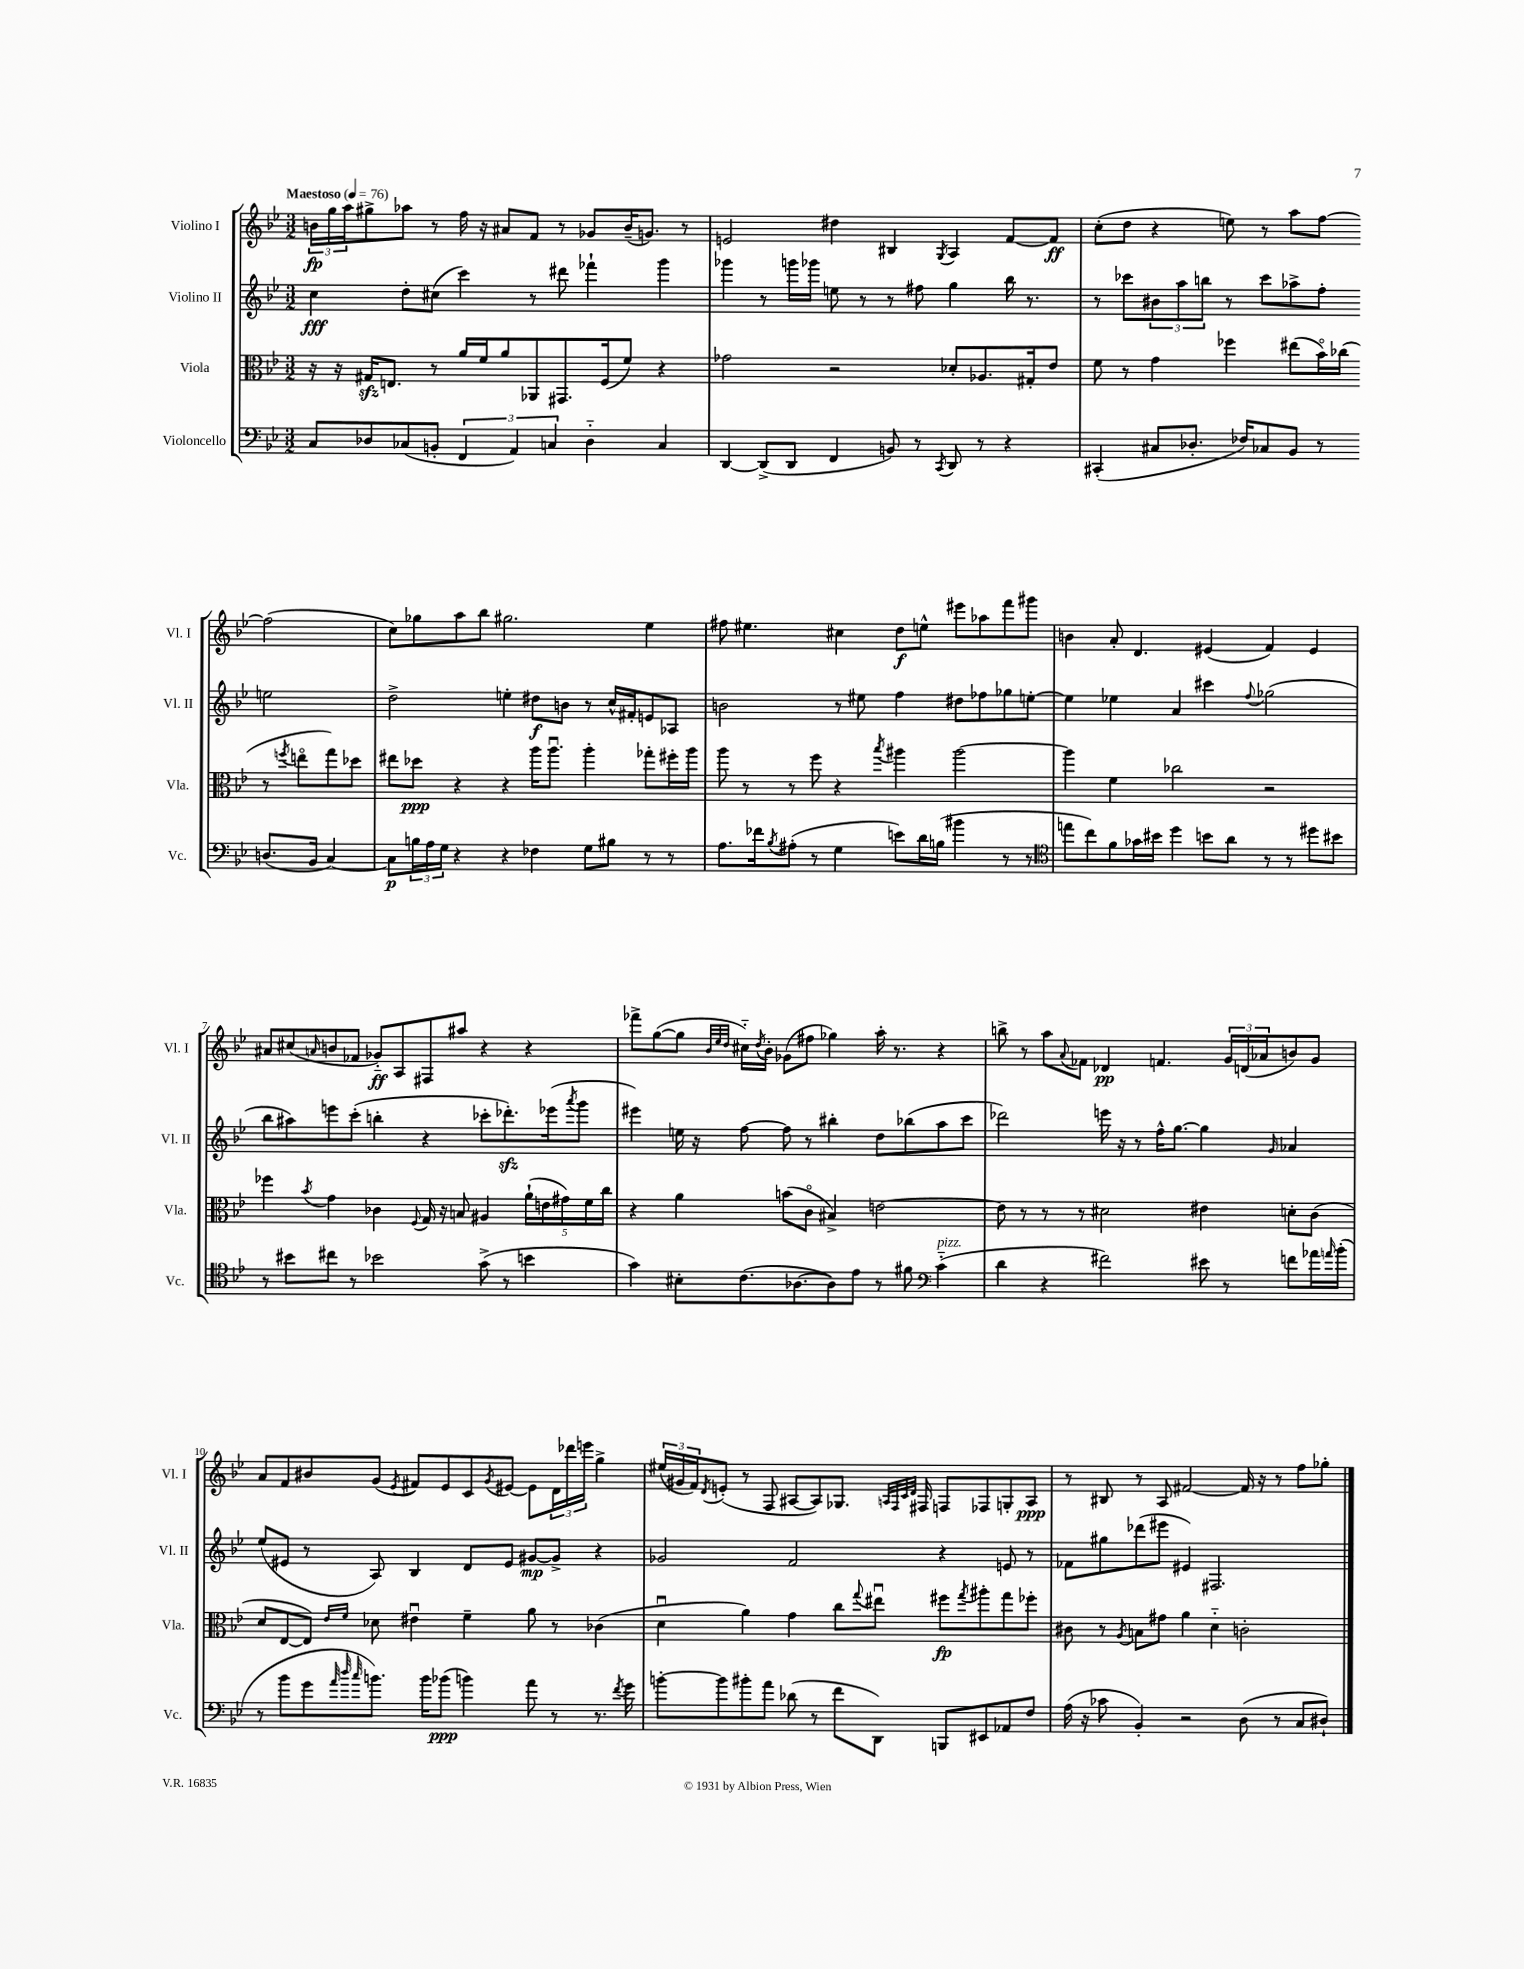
<<
\new StaffGroup <<
\new Staff = "s0" \with { instrumentName = "Violino I" shortInstrumentName = "Vl. I" } {
    \clef treble \key bes \major \numericTimeSignature \time 3/2 \tempo "Maestoso" 4 = 76
    \tuplet 3/2 { b'16\fp g''16 a''16 } gis''8-> aes''8 r8 f''16 r16 ais'8 f'8 r8 ges'8 b'16--( g'8.) r8 |
    e'2 dis''4 bis4 \acciaccatura { g8 } a4 f'8~ f'8\ff |
    c''8-.( d''8 r4 e''8) r8 a''8 f''8~ f''2( |
    c''8) ges''8 a''8 bes''8 gis''2. ees''4 |
    fis''8 eis''4. cis''4 d''8\f e''8-^ eis'''8 aes''8 f'''8 gis'''8 |
    b'4 a'8-. d'4. eis'4( f'4) eis'4 |
    ais'8 cis''8( \grace { a'16 } b'8 fes'8 ges'8-_\ff) a8 fis8 ais''8 r4 r4 |
    fes'''8-> g''8~( g''8 \grace { bes'32 ees''32 d''32 } cis''16-_) \acciaccatura { d''8 } bes'16-. ges'8( fis''8 ges''4) a''16-. r8. r4 |
    b''8-> r8 a''8 \appoggiatura { a'8 } fes'8 des'4\pp f'4. \tuplet 3/2 { g'16 d'16( aes'16 } b'8) g'8 |
    a'8 f'8 bis'8 g'8( \acciaccatura { ees'8 } fis'8) ees'8 c'8 \acciaccatura { g'8 } eis'8~ eis'8 \tuplet 3/2 { d'16 des'''16 e'''16 } g''4-> |
    \tuplet 3/2 { eis''16( gis'16 f'16) } \acciaccatura { d'8 } e'8-.( r8 f8 ais8~ ais8) ges8. \grace { a32 f32 c'32 d'32 } fis16 f8 fes8 g8-. a8\ppp |
    r8 bis8 r8 a8 fis'2~ fis'16 r16 r8 f''8 ges''8-. \bar "|." |
}
\new Staff = "s1" \with { instrumentName = "Violino II" shortInstrumentName = "Vl. II" } {
    \clef treble \key bes \major \numericTimeSignature \time 3/2
    c''4\fff d''8-. cis''8( c'''4) r8 dis'''8 fes'''4-! g'''4 |
    ges'''4 r8 g'''16 ges'''16 e''8 r8 r8 fis''8 g''4 bes''16 r8. |
    r8 ces'''8 \tuplet 3/2 { bis'8 a''8 b''8 } r8 ces'''8 aes''8-> f''8-. e''2 |
    d''2-> e''4-. dis''8\f b'8 r8 c''16-^ fis'16-. e'8 aes8 |
    b'2 r8 eis''8 f''4 dis''8 fes''8 ges''8 e''8~-. |
    e''4 ees''4 a'4 cis'''4 \appoggiatura { f''8 } ges''2( |
    bes''8 ais''8) e'''8 c'''8-.( b''4-. r4 ces'''8-. des'''8.-.\sfz) ees'''16( \acciaccatura { a'''8 } g'''8 |
    eis'''4) e''16 r16 f''8~ f''8 r8 bis''4-. d''8 bes''8( a''8 c'''8 |
    des'''2) e'''16 r16 r8 f''16-^ g''8.~ g''4 \grace { g'16 } aes'4 |
    ees''8( eis'8 r8 a8) bes4 d'8 eis'8 gis'8~\mp gis'8-> r4 |
    ges'2 f'2 r4 e'8 r8 |
    fes'8 gis''8 des'''8( eis'''8 eis'4) fis2. \bar "|." |
}
\new Staff = "s2" \with { instrumentName = "Viola" shortInstrumentName = "Vla." } {
    \clef alto \key bes \major \numericTimeSignature \time 3/2
    r16 r16 gis16\sfz e8. r8 a'16 f'16 a'8 aes,8 gis,8. f16( f'8) r4 |
    ges'2 r2 des'8-. aes8. gis16-. ees'8 |
    f'8 r8 g'4 fes''4 eis''8( bes'16\flageolet) ces''16( r8 \acciaccatura { f''8 } e''8\flageolet g''8) des''8 |
    eis''8 des''8\ppp r4 r4 a''16 a''8.\downbow a''4-. ges''8-. fis''16-. a''16 |
    a''8 r8 r8 f''8 r4 \acciaccatura { bes''8 } ais''4 ais''2~ |
    ais''4 f'4 ces''2 r2 |
    fes''4 \acciaccatura { bes'8 } g'4 ces'4 \appoggiatura { f8 } g16 r16 b8 ais4 \tuplet 5/4 { a'16-!( e'16 gis'16) f'16 c''16 } |
    r4 a'4 b'8( c'8\flageolet bis4->) e'2~ |
    e'8 r8 r8 r8 dis'2 eis'4 d'8-. c'8( |
    d'8 ees8~ ees8) \grace { ees'16 f'16 } des'8 eis'4\downbow f'4-- a'8 r8 ces'4( |
    d'4\downbow a'4) g'4 c''8 \appoggiatura { g''8 } eis''8\downbow fis''8\fp \acciaccatura { g''8 } ais''8-. g''8 fes''8-. |
    cis'8 r8 \acciaccatura { a8 } b8 gis'8 a'4 d'4-_ c'2-. \bar "|." |
}
\new Staff = "s3" \with { instrumentName = "Violoncello" shortInstrumentName = "Vc." } {
    \clef bass \key bes \major \numericTimeSignature \time 3/2
    c8 des8 ces8( b,8-. \tuplet 3/2 { f,4 a,4) c4 } des4-_ c4 |
    d,4~ d,8->( d,8 f,4 b,8) r8 \acciaccatura { c,8 } d,8 r8 r4 |
    cis,4-.( cis8 des8.-. fes16) ces8 bes,8 r8 d8.( bes,16 ces4~) |
    ces8\p \tuplet 3/2 { b16 a16 g16 } r4 r4 fes4 g8 bis8 r8 r8 |
    a8. fes'16 \acciaccatura { bes8 } ais8-.( r8 g4 e'8) d'16 b16( bis'4 r8 r8 |
    \clef tenor e''8 c''8) f'8 ges'16 bis'16 d''4 b'8 a'8 r8 r8 dis''8 bis'8 |
    r8 bis'8 cis''8 r8 bes'2 g'8->( r8 b'4 |
    g'4) bis8-. c'8.( aes8.~ aes8) ees'8 r8 fis'8 \clef bass c'4-_^\markup { \italic "pizz." }( |
    d'4 r4 fis'2) eis'8 r8 f'8 aes'16 \grace { a'16 } bes'16-.( |
    r8 bes'8 g'8 \grace { a'32 d''32 c''32 } b'8.) b'16 bes'8\ppp( b'4) a'8 r8 r8. \acciaccatura { f'8 } g'16 |
    b'8~-. b'8 bis'8-. a'8 des'8( r8 f'8 d,8) b,,8 eis,8 aes,8 f8 |
    a16( r16 ces'8 bes,4-.) r2 d8( r8 c8 dis8-!) \bar "|." |
}
>>
>>
